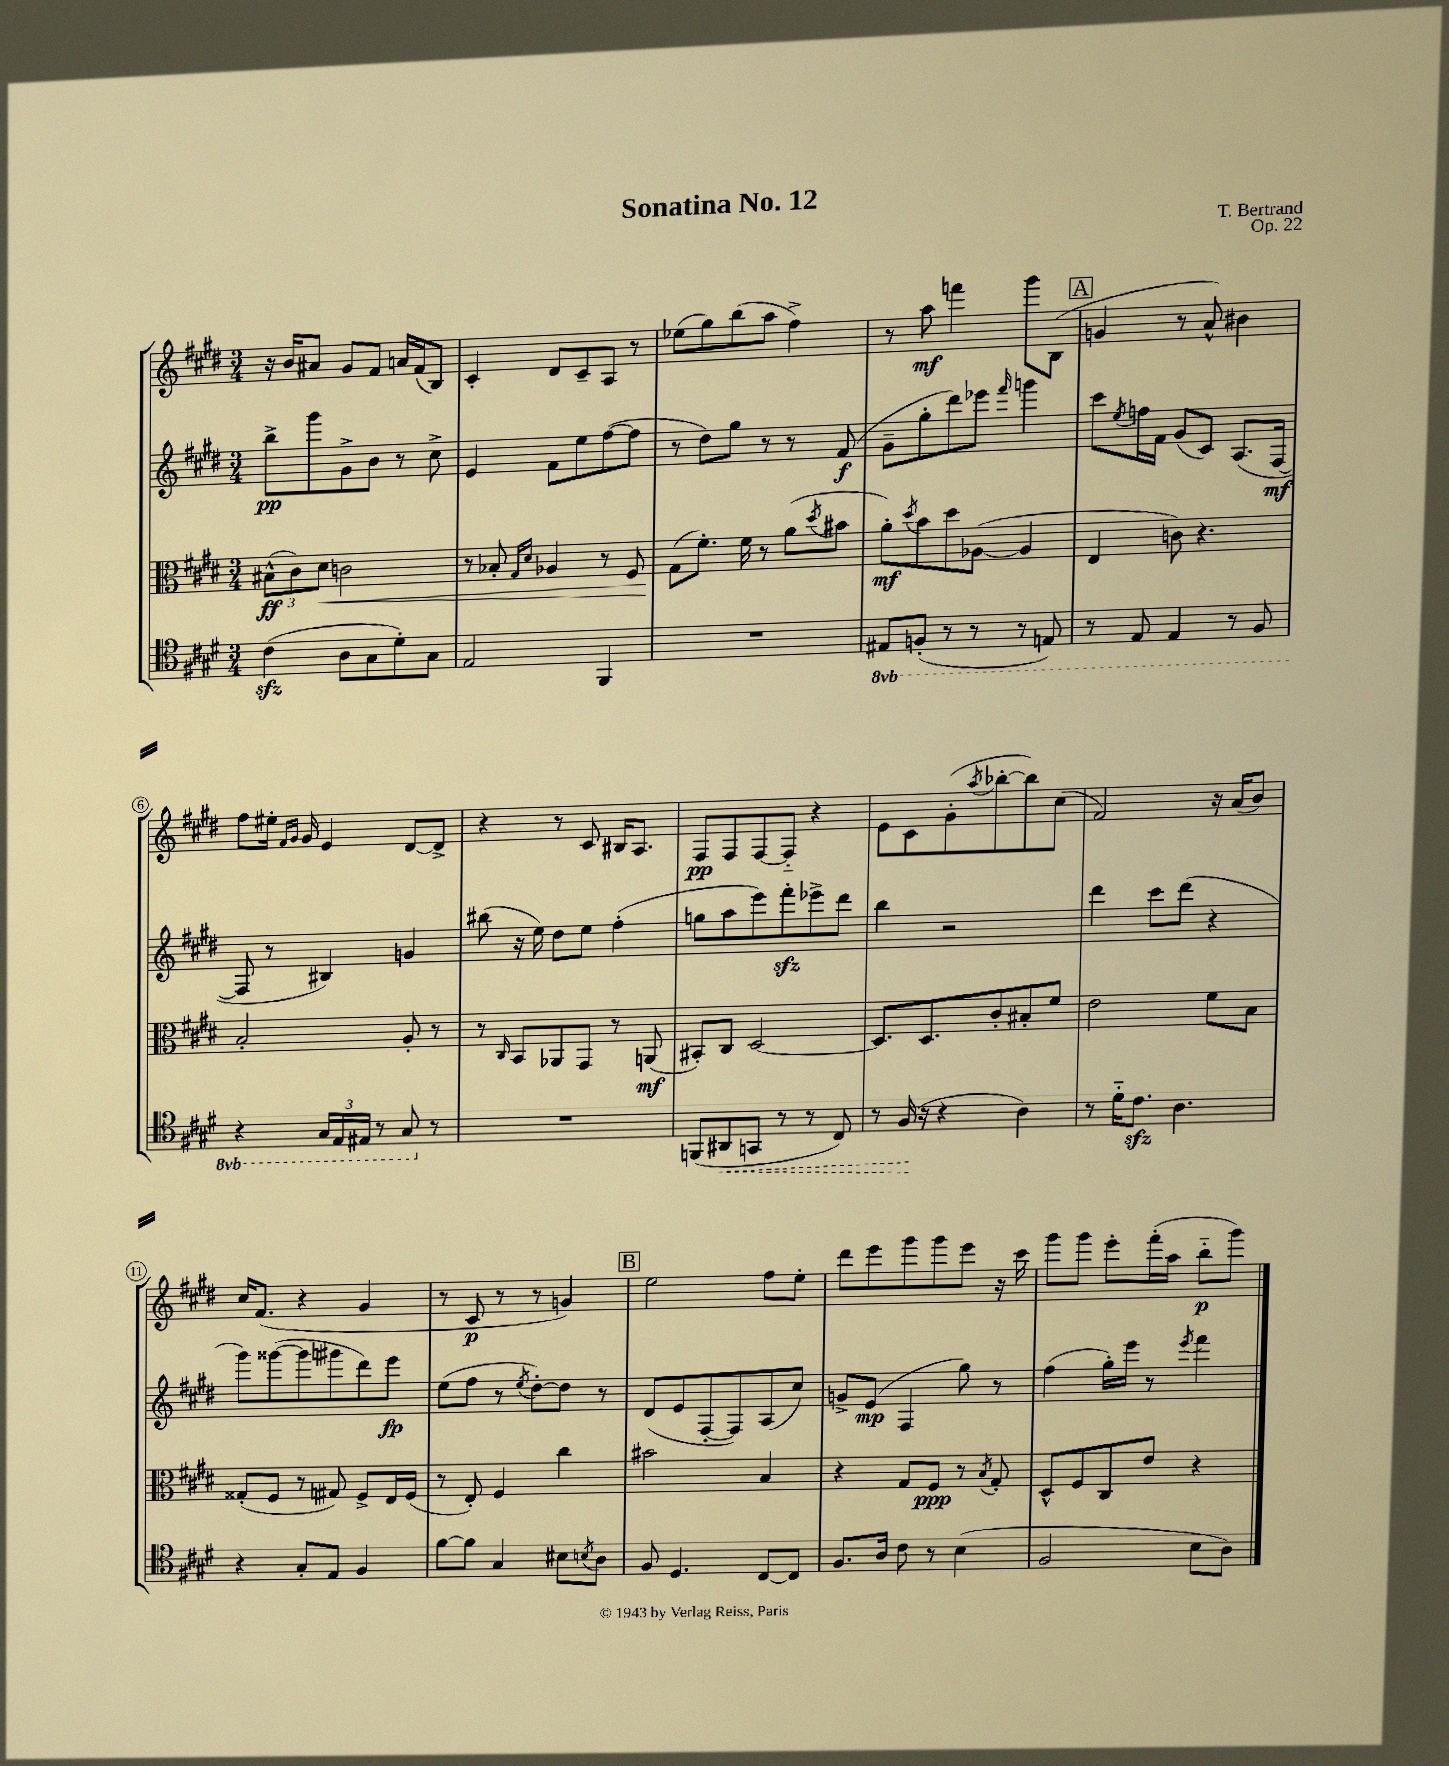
\header { title = "Sonatina No. 12" composer = "T. Bertrand" opus = "Op. 22" }
<<
\new StaffGroup <<
\new Staff = "s0" {
    \clef treble \key e \major \numericTimeSignature \time 3/4
    r16 b'16 ais'8 gis'8 fis'8 a'16 fis'16( b8) |
    cis'4-. dis'8 cis'8-- a8 r8 |
    ees''8( gis''8) b''8( a''8 fis''4->) |
    r8 a''8\mf f'''4 gis'''8 b8( |
    \mark \markup { \box "A" } g'4 r8 a'8-^) bis'4 |
    fis''8 eis''16-. \grace { fis'16 gis'16 } gis'16 e'4 dis'8~ dis'8-> |
    r4 r8 cis'8 bis16 a8. |
    fis8\pp fis8 fis8~ fis8-_ r4 |
    e'8 cis'8 gis'8-.( \acciaccatura { a''8 } bes''8~-. bes''8) cis''8( |
    fis'2) r16 a'16( b'8) |
    cis''16 fis'8.( r4 gis'4 |
    r8 cis'8\p r8 r8 g'4) |
    \mark \markup { \box "B" } e''2 fis''8 e''8-. |
    dis'''8 e'''8 gis'''8 gis'''8 e'''8 r16 cis'''16 |
    gis'''8 gis'''8 e'''8-. fis'''16-.( a''16 b''8-_\p gis'''8) \bar "|." |
}
\new Staff = "s1" {
    \clef treble \key e \major \numericTimeSignature \time 3/4
    b''8->\pp gis'''8 gis'8-> b'8 r8 cis''8-> |
    e'4 fis'8 e''8 fis''8~( fis''8 |
    r8 dis''8) gis''8 r8 r8 fis'8\f( |
    gis'8-- gis''8-. dis'''8) ees'''8 \grace { fis'''16 } g'''4 |
    \mark \markup { \box "A" } cis'''8 \acciaccatura { e''8 } f''16 fis'16 gis'8( cis'8) a8.( fis16~\mf |
    fis8 r8 bis4) g'4 |
    bis''8( r16 e''16) dis''8 e''8 fis''4-.( |
    g''8 a''8 e'''8) fis'''8-.\sfz ees'''8-> dis'''8 |
    b''4 r2 |
    dis'''4 cis'''8 dis'''8( r4 |
    gis'''8) gisis'''8~( gisis'''8 gis'''8 dis'''8) e'''8\fp |
    e''8( fis''8 r8 \acciaccatura { e''8 } dis''8~-.) dis''8 r8 |
    \mark \markup { \box "B" } dis'8( e'8 fis8~-. fis8) a8( cis''8) |
    g'8-> e'8\mp( fis4 gis''8) r8 |
    fis''4( gis''16-.) e'''16 r8 \acciaccatura { e'''8 } fis'''4 \bar "|." |
}
\new Staff = "s2" {
    \clef alto \key e \major \numericTimeSignature \time 3/4
    \tuplet 3/2 { bis8-^\ff( cis'8) dis'8\< } c'2 |
    r8 bes8-. \grace { gis16 dis'16 } aes4 r8 fis8 |
    gis8\!( fis'8.-.) fis'16 r8 a'8( \acciaccatura { dis''8 } bis'8 |
    a'8-.\mf) \acciaccatura { dis''8 } b'8 dis''8 aes8~( aes4 |
    \mark \markup { \box "A" } e4 c'8) r4. |
    b2-. a8-. r8 |
    r8 \grace { cis16 } b,8 aes,8 gis,8 r8 a,8\mf( |
    bis,8-.) cis8 dis2~ |
    dis8. dis8. cis'8-. bis8-. fis'8 |
    e'2 fis'8 b8 |
    gisis8-.( fis8 r8 gis8) fis8-> e16 fis16( |
    r8 e8-.) fis4 cis''4 |
    \mark \markup { \box "B" } bis'2 b4 |
    r4 gis8 fis8\ppp r8 \acciaccatura { b8 } gis8-. |
    dis8-^ fis8 cis8 e'8 r4 \bar "|." |
}
\new Staff = "s3" {
    \clef tenor \key e \major \numericTimeSignature \time 3/4 \set Staff.ottavationMarkups = #ottavation-simple-ordinals
    cis'4\sfz( a8 gis8 dis'8-.) gis8 |
    e2 fis,4 |
    R2. |
    \ottava #-1 eis,8 f,8-.( r8 r8 r8 e,8) |
    \mark \markup { \box "A" } r8 e,8 e,4 r8 fis,8 |
    r4 \tuplet 3/2 { gis,16 e,16 eis,16 } r8 gis,8 \ottava #0 r8 |
    R2. |
    f,8( \once \override Hairpin.style = #'dashed-line ais,8\< g,8 r8 r8 cis8) |
    r8 fis16\!( r16 r4 a4) |
    r8 dis'16-_ cis'8.\sfz a4. |
    r4 gis8-. e8 fis4 |
    fis'8~ fis'8 gis4 bis8 \acciaccatura { b8 } a8 |
    \mark \markup { \box "B" } fis8 dis4. cis8~ cis8 |
    fis8. a16 cis'8 r8 b4( |
    fis2 b8 a8) \bar "|." |
}
>>
>>
\layout { \context { \Score \override BarNumber.stencil = #(make-stencil-circler 0.1 0.3 ly:text-interface::print) } }
